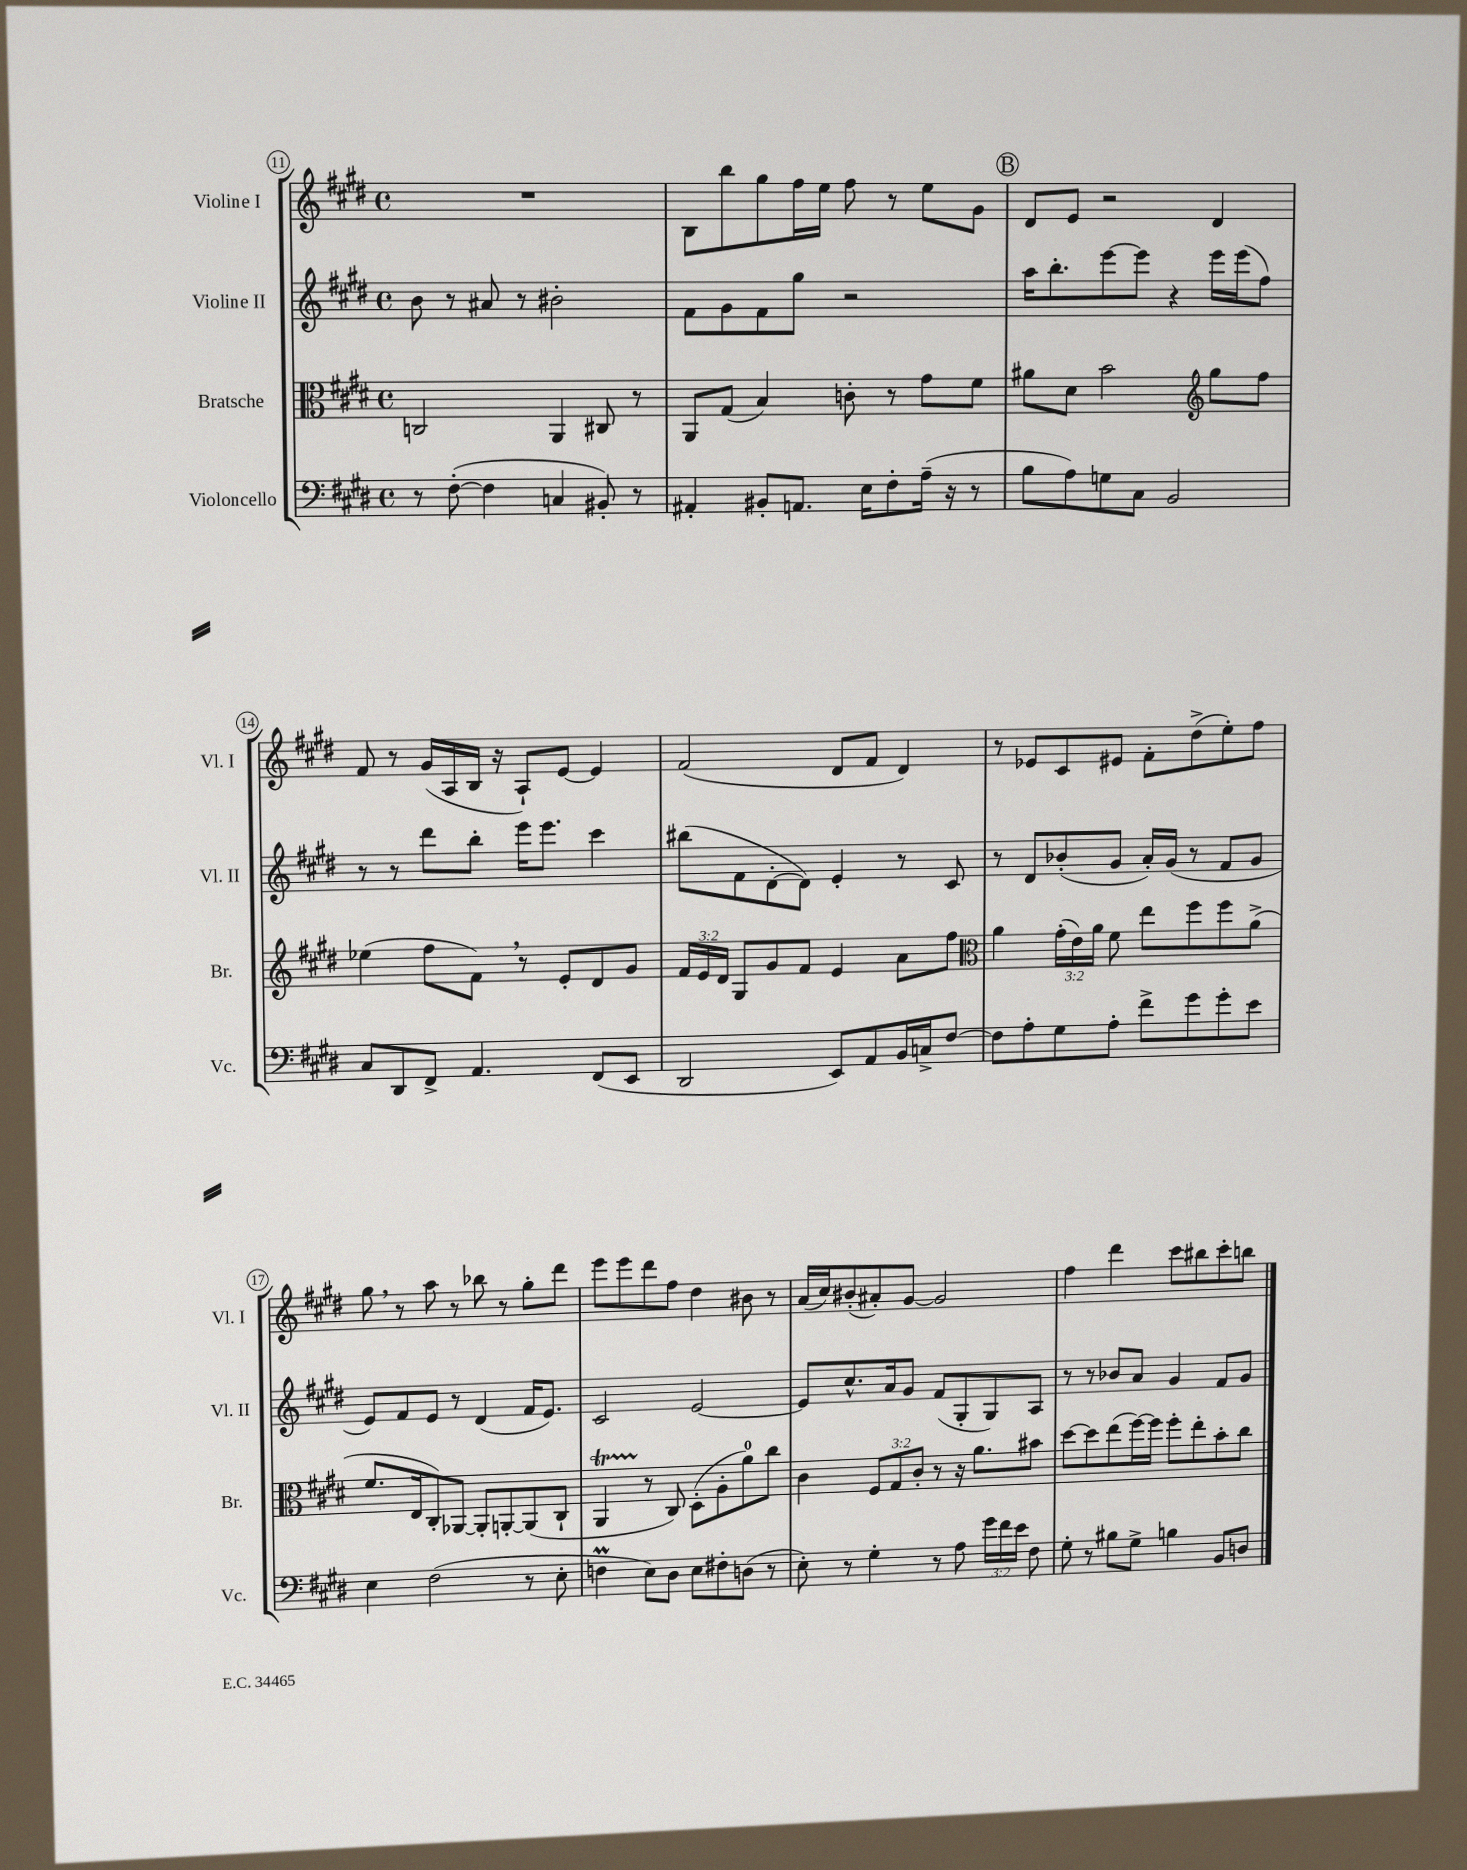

**kern	**kern	**kern	**kern
*staff4	*staff3	*staff2	*staff1
*clefF4	*clefC3	*clefG2	*clefG2
*k[f#c#g#d#]	*k[f#c#g#d#]	*k[f#c#g#d#]	*k[f#c#g#d#]
*M4/4	*M4/4	*M4/4	*M4/4
*met(c)	*met(c)	*met(c)	*met(c)
8r	2C/	8b\	1r
([8F#'\	.	8r	.
4F#\]	.	8a#/	.
.	.	8r	.
4C/	4AA/	2b#'\	.
8BB#'/)	8C#/	.	.
8r	8r	.	.
=	=	=	=
4AA#'/	8AA/L	8f#\L	8B\L
.	(8G#/J	8g#\	8bb\
8BB#'/L	4B/)	8f#\	8gg#\
8.AA/J	.	8gg#\J	16ff#\L
.	.	.	16ee\JJ
.	8c'\	2r	8ff#\
16E\LK	.	.	.
8F#'\	8r	.	8r
(16A~\Jk	8g#\L	.	8ee\L
16r	.	.	.
8r	8f#\J	.	8g#\J
=	=	=	=
8B\L	8a#\L	16aa\LK	8d#/L
.	.	8.bb'\	.
8A\)	8d#\J	.	8e/J
8G\	2b\	[8eee\	2r
8C#\J	.	8eee\]J	.
2BB/	.	4r	.
*	*clefG2	*	*
.	8gg#\L	16eee\LL	4d#/
.	.	(16eee\J	.
.	8ff#\J	8ff#\J)	.
=	=	=	=
8C#/L	(4ee-\	8r	8f#/
8DD#/	.	8r	8r
8FF#^/J	8ff#\L	8ddd#\L	(16g#/LL
.	.	.	16A/
4.AA/	8f#\J)	8bb'\J	16B/JJ
.	.	.	16r
.	8r	16eee\LK	8A`/L)
.	.	8.eee\J	.
.	8e'/L	.	[8e/J
(8FF#/L	8d#/	4ccc#\	4e/]
8EE/J	8g#/J	.	.
=	=	=	=
2DD#/	24f#/LL	(8bb#\L	(2f#/
.	24e/	.	.
.	24d#/JJ	.	.
.	8G#/L	8f#\	.
.	8g#/	[8d#'\	.
.	8f#/J	8d#\]J)	.
8EE/L)	4e/	4e'/	8d#/L
8AA/	.	.	8f#/J
16BB/L	8a\L	8r	4d#/)
16C^/J	.	.	.
[8F#/J	8ff#\J	8c#/	.
=	=	=	=
*	*clefC3	*	*
8F#\]L	4a\	8r	8r
8A'\	.	8d#/L	8e-/L
8G#\	(24g#'\LL	(8b-'/	8c#/
.	24e\)	.	.
.	24a\JJ	.	.
8A'\J	8f#\	8g#/J	8e#/J
8f#^\L	8ee\L	16a'/LL)	8f#'\L
.	.	(16g#/JJ	.
8g#\	8ff#\	8r	(8dd#^\
8g#'\	8ff#\	8f#/L	8ee'\)
8e\J	(8a^\J	8g#/J	8ff#\J
=	=	=	=
4E\	8.f#/L	8e/L)	8gg#\
.	.	8f#/	8r
.	16E/k	.	.
(2F#\	8C#'/)	8e/J	8aa\
.	[8AA-/J	8r	8r
.	8AA-'/]L	(4d#/	8bb-\
.	[8AA'/	.	8r
8r	(8AA/]	16f#/LK	8gg#'\L
.	.	8.e/J)	.
8E'\	8C#`/J	.	8ddd#\J
=	=	=	=
4F\	4AA/	2c#/	8eee\L
.	.	.	8eee\
8E\L)	8r	.	8ddd#\
8D#\J	8C#/)	.	8ff#\J
8E\L	(8D#'\L	[2e/	4dd#\
8F#'\	8A'\	.	.
(8D\J	8a\)	.	8b#\
8r	8cc#\J	.	8r
=	=	=	=
8E'\)	4c#\	8e/]L	(16a/LL
.	.	.	16cc#/J)
8r	.	8.cc#^^/	(8b#'/
4G#'\	12F#/L	.	8a#'/)
.	.	16a/k	.
.	12G#/	.	.
.	.	8g#/J	[8g#/J
.	12c#'/J	.	.
8r	8r	(8f#/L	2g#/]
8A\	16r	8G#'/	.
.	8.a\L	.	.
24g#\LL	.	8G#/)	.
24f#\	.	.	.
24e\JJ	.	.	.
8F#\	8b#\J	8A/J	.
=	=	=	=
8G#'\	[8dd#\L	8r	4ff#\
8r	8dd#\]	8r	.
8B#\L	(8ee\	8b-/L	4ddd#\
8G#^\J	[16ff#\L)	8a/J	.
.	16ff#\]JJ	.	.
4B\	8ff#'\L	4g#/	8ccc#\L
.	8ee'\	.	8bb#\
8BB/L	8b'\	8f#/L	8ccc#'\
8D/J	8cc#\J	8g#/J	8bb\J
==	==	==	==
*-	*-	*-	*-
